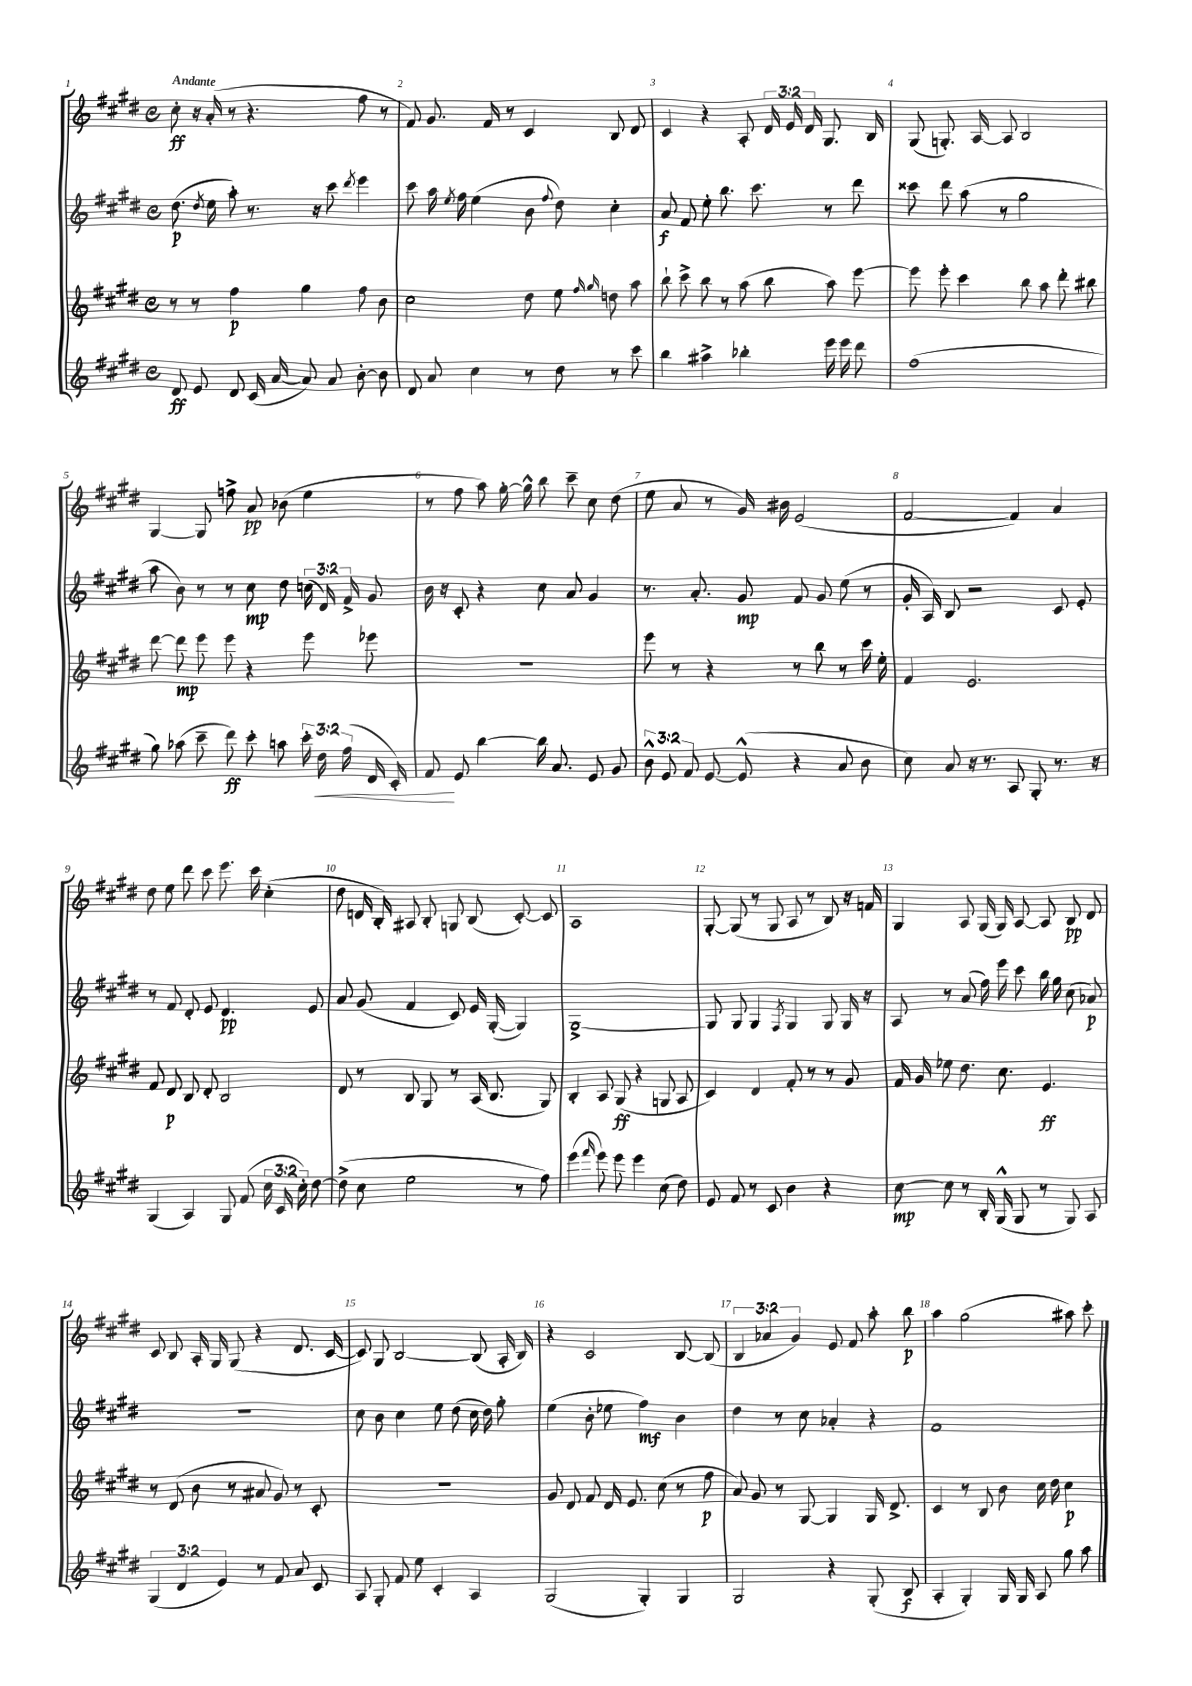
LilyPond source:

<<
\new StaffGroup <<
\new Staff = "s0" {
    \clef treble \key e \major \defaultTimeSignature \time 4/4 \override Staff.TupletNumber.text = #tuplet-number::calc-fraction-text \tempo "Andante"
    \autoBeamOff cis''8-.\ff r16 a'16-.( r8 r4. fis''8 r8 |
    fis'8) gis'8. fis'16 r8 cis'4 b8 dis'8 |
    cis'4 r4 a8-. \tuplet 3/2 { dis'16 e'16 dis'16 } gis8. b16 |
    gis8( g8.-.) a16~ a8 b2 |
    gis4~ gis8 f''8-> a'8\pp bes'8( e''4 |
    r8 fis''8 a''8) gis''16~-. gis''16-^ b''8 cis'''8-- cis''8 dis''8( |
    e''8 a'8 r8 gis'16) bis'16 e'2( |
    fis'2~ fis'4) a'4 |
    dis''8 e''8 dis'''8 cis'''8 e'''8. cis'''16 cis''4-.( |
    dis''8 d'16 b16-.) ais8 b8-. g8 b8( cis'8~-.) cis'8 |
    a1 |
    gis8~-. gis8( r8 gis8 a8 r8 b8) r16 f'16 |
    gis4 a8 gis16( gis16) a8~ a8 b8\pp dis'8 |
    cis'8 b8 a16-. gis16 gis8( r4 dis'8. cis'16~ |
    cis'8) gis8 b2~ b8( a16-. b16) |
    r4 cis'2 b8~ b8( |
    \tuplet 3/2 { b4 aes'4 gis'4) } e'8 fis'8 a''8-. b''8\p |
    a''4 gis''2( ais''8) cis'''8-. \bar "|." |
}
\new Staff = "s1" {
    \clef treble \key e \major \defaultTimeSignature \time 4/4 \override Staff.TupletNumber.text = #tuplet-number::calc-fraction-text
    \autoBeamOff dis''8.\p( \acciaccatura { dis''8 } e''16 a''8-.) r8. r16 cis'''8 \acciaccatura { dis'''8 } e'''4 |
    cis'''8 a''16 \acciaccatura { e''8 } fis''16 e''4( b'8 \appoggiatura { fis''8 } dis''8) cis''4-. |
    a'8\f fis'8 e''8-. b''8. cis'''8. r8 dis'''8 |
    cisis'''8 dis'''8 a''8( r8 gis''2 |
    a''8 b'8) r8 r8 cis''8\mp dis''8 \tuplet 3/2 { c''16( dis'16) fis'16-> } gis'8 |
    b'16 r16 cis'8-. r4 cis''8 a'8 gis'4 |
    r8. a'8.-. gis'8\mp fis'8 gis'8 e''8( r8 |
    gis'16-. a16) b8 r2 cis'8 e'8-. |
    r8 fis'8 dis'8-. e'8 dis'4.\pp e'8 |
    a'8 gis'8( fis'4 cis'8) e'16 gis16~-.( gis4) |
    gis1~-> |
    gis8 gis8 gis4 \acciaccatura { fis8 } gis4 gis8 gis16 r16 |
    a8 r8 a'8( fis''16) e'''16 cis'''8 b''16 gis''16 cis''8( aes'8\p) |
    R1 |
    cis''8 b'8 cis''4 e''8 dis''8( cis''16 dis''16) gis''8-. |
    e''4( b'8-. ees''8 fis''4\mf) b'4 |
    dis''4 r8 cis''8 aes'4-. r4 |
    fis'1 \bar "|." |
}
\new Staff = "s2" {
    \clef treble \key e \major \defaultTimeSignature \time 4/4
    \autoBeamOff r8 r8 fis''4\p gis''4 fis''8 b'8 |
    cis''2 dis''8 e''8 \grace { fis''16 gis''16 } d''8 a''8 |
    b''8-! cis'''8-> b''8 r8 a''8( b''8 a''8) e'''8~ |
    e'''8 e'''8-. cis'''4 b''8 a''8 dis'''8-. bis''8 |
    dis'''8~ dis'''8\mp e'''8 e'''8 r4 e'''8 ees'''8 |
    R1 |
    e'''8 r8 r4 r8 b''8 r8 cis'''16 e''16-. |
    fis'4 e'2. |
    fis'8 dis'8\p b8 dis'8-. b2 |
    dis'8 r8 b8 gis8 r8 a16( b8. gis8) |
    b4-. a8 gis8\ff( r4 g8 a8 |
    cis'4) dis'4 fis'8-. r8 r8 gis'8 |
    fis'16 gis'16 ees''8 dis''8. cis''8. e'4.\ff |
    r8 dis'8( b'8 r8 ais'8 gis'8) r8 cis'8-. |
    R1 |
    gis'8 dis'8 fis'8 dis'16 e'8. cis''8( r8 fis''8\p |
    a'8) gis'8 r8 gis8~ gis4 gis16 dis'8.-> |
    cis'4 r8 b8 b'8 cis''16 dis''16 cis''4\p \bar "|." |
}
\new Staff = "s3" {
    \clef treble \key e \major \defaultTimeSignature \time 4/4 \override Staff.TupletNumber.text = #tuplet-number::calc-fraction-text
    \autoBeamOff dis'8\ff e'8 dis'8 cis'16( a'16~ a'8) a'8 b'8~-. b'8 |
    dis'8 a'8 cis''4 r8 dis''8 r8 cis'''8 |
    b''4 ais''4-> bes''4-. e'''16 e'''16 dis'''8 |
    fis''1( |
    gis''8) aes''8( cis'''8-- dis'''8\ff) cis'''8-. a''8 \tuplet 3/2 { cis'''16-. dis''16\< fis''16( } dis'16 cis'16-.) |
    fis'8\! e'8 b''4~ b''16 a'8. e'8 gis'8 |
    \tuplet 3/2 { b'8-^ e'8 fis'8 } e'8~ e'8-^( r4 a'8 b'8 |
    cis''8) a'8 r16 r8. a8 gis8-. r8. r16 |
    gis4( a4) gis8 fis'8( \tuplet 3/2 { cis''16 cis'16 cis''16-.) } dis''8~ |
    dis''8->( cis''8 e''2 r8 fis''8) |
    e'''4( \grace { fis'''16 } e'''8) e'''8 e'''4 cis''8( dis''8) |
    e'8 fis'8 r8 cis'8 b'4 r4 |
    cis''8~\mp cis''8 r8 b16-. gis16-^( gis8 r8 gis8) a8 |
    \tuplet 3/2 { gis4( dis'4 e'4) } r8 fis'8 a'8 cis'8 |
    a8 gis8-. fis'8 e''8 cis'4-. a4 |
    gis2( gis4-.) gis4 |
    gis2 r4 gis8-.( b8\f |
    a4-. gis4-.) gis16 gis16 a8 gis''8 a''8 \bar "|." |
}
>>
>>
\layout { \context { \Score \override BarNumber.break-visibility = ##(#f #t #t) barNumberVisibility = #all-bar-numbers-visible } }
